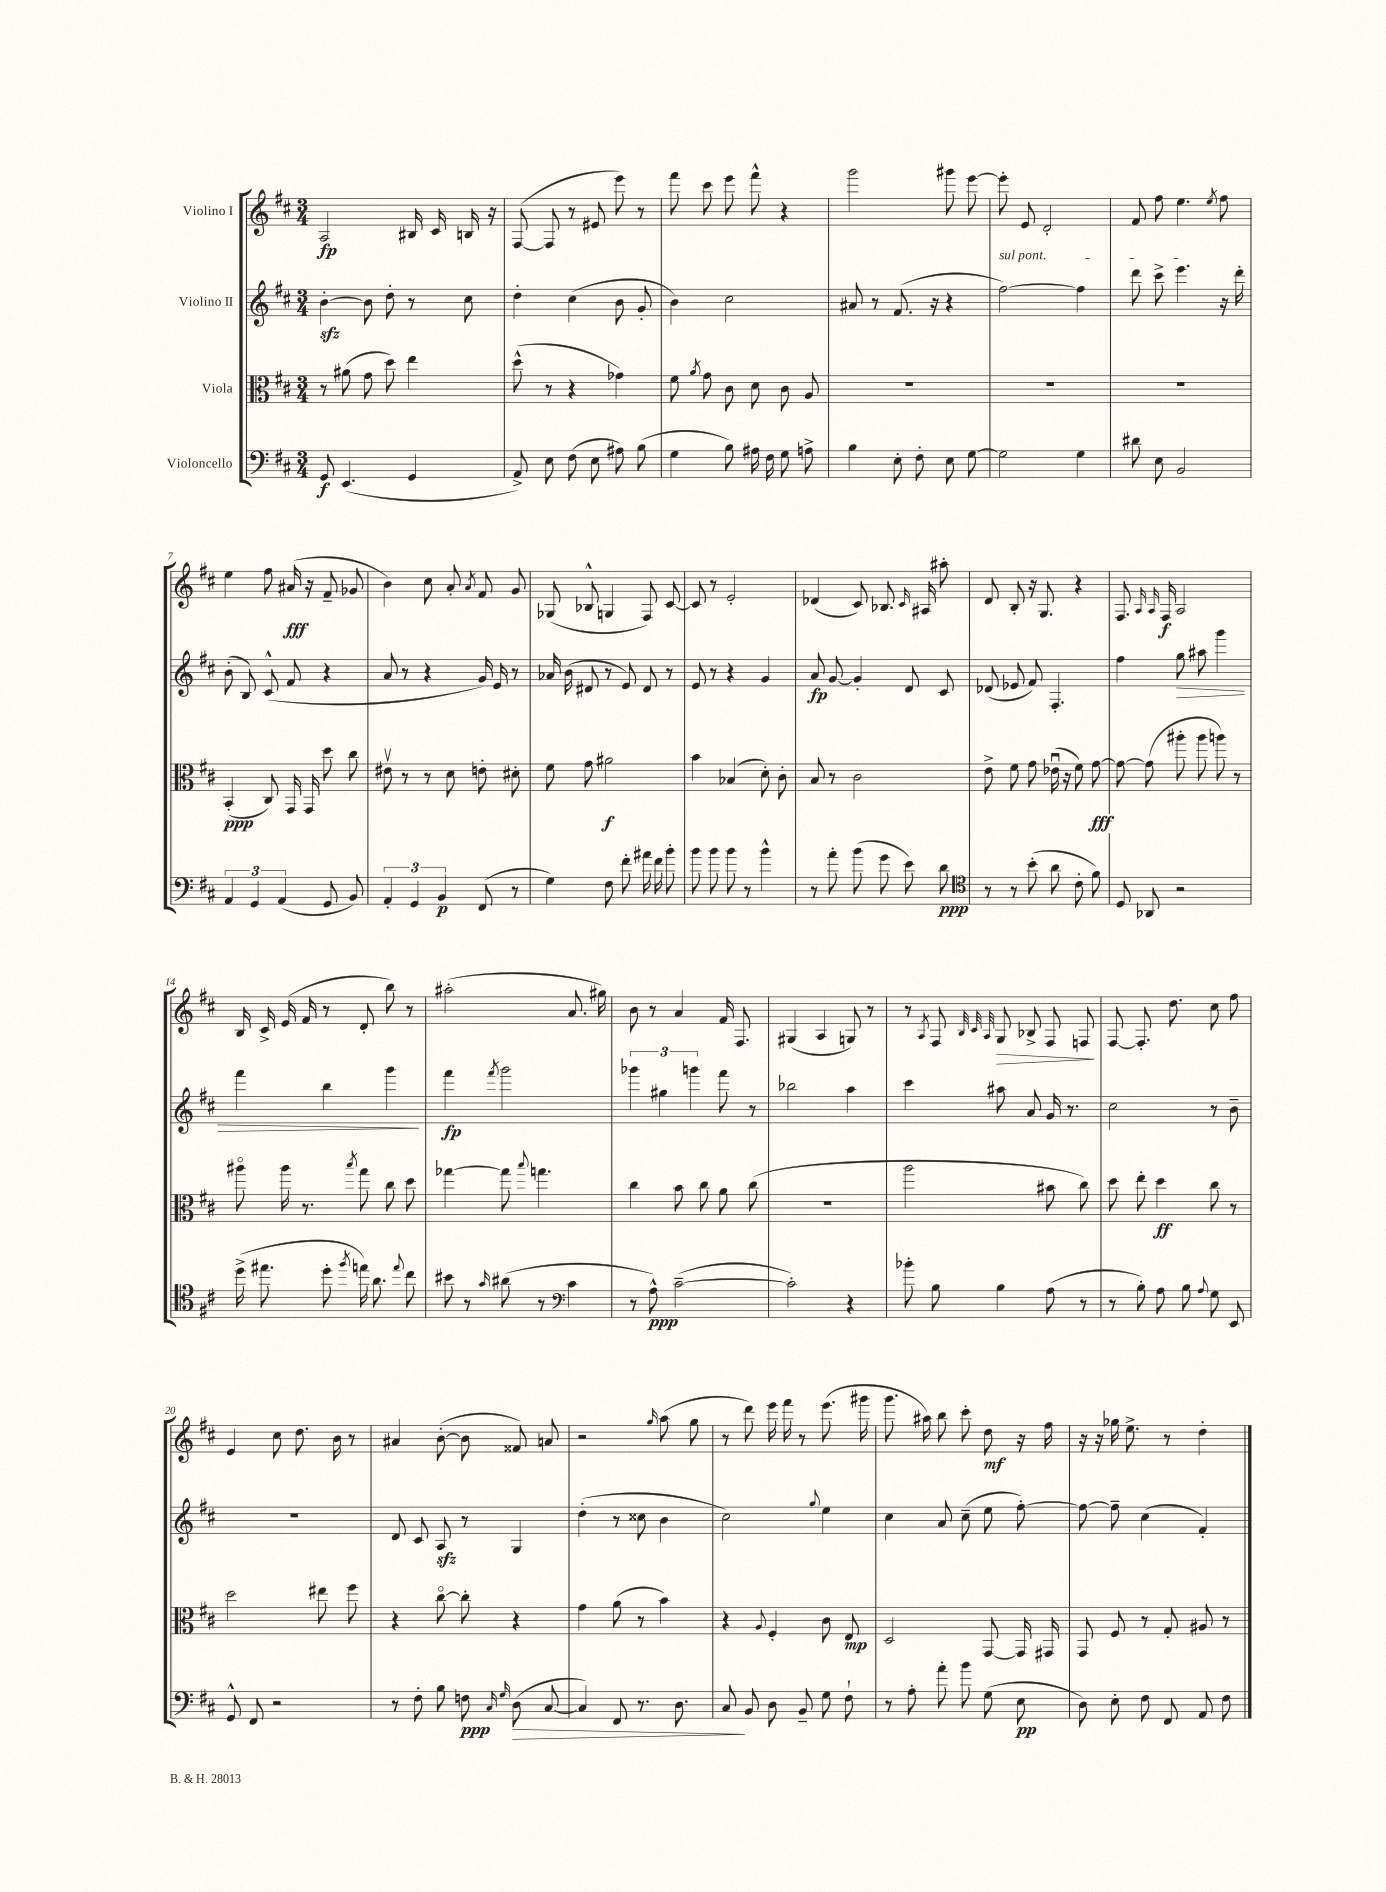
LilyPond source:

<<
\new StaffGroup <<
\new Staff = "s0" \with { instrumentName = "Violino I" } {
    \clef treble \key d \major \numericTimeSignature \time 3/4
    \autoBeamOff a2\fp bis16 cis'16 b16 r16 |
    fis8~( fis8 r8 eis'8 e'''8) r8 |
    fis'''8 cis'''8 e'''8 fis'''8-^ r4 |
    g'''2 gis'''8 e'''8~ |
    e'''8-. e'8 d'2-. |
    fis'8 fis''8 e''4. \acciaccatura { e''8 } fis''8 |
    e''4 fis''8 ais'16\fff( r16 fis'8-- ges'8 |
    b'4) cis''8 a'8-. \acciaccatura { a'8 } fis'8 g'8 |
    ges8( bes8-^ g4 fis8) cis'8~ |
    cis'8 r8 e'2-. |
    des'4( cis'8) bes8. \grace { cis'16 } ais16 ais''8-. |
    d'8 b8-. r16 g8. r4 |
    fis8. \grace { a16 a16 } fis16\f a2 |
    b16 cis'16-> e'16( fis'16 r8 d'8-. b''8) r8 |
    ais''2-.( a'8. gis''16) |
    b'8 r8 a'4 fis'16 fis8. |
    gis4( a4 g8) r8 |
    r8 \acciaccatura { a8 } fis8 \grace { b32 cis'32 a32 } g8\> bes8-> fis8 f8\! |
    fis8~ fis8.-. d''8. cis''8 fis''8 |
    e'4 cis''8 d''8. b'16 r8 |
    ais'4 b'8~-.( b'8 fisis'8) a'8 |
    r2 \grace { g''16 } a''8( g''8 |
    r8 d'''8) e'''16 fis'''16 r8 e'''8.( gis'''16 |
    g'''8. ais''16) b''8 cis'''8-. d''8\mf r16 fis''16 |
    r16 r16 ges''16 e''8.-> r8 d''4-. \bar "|." |
}
\new Staff = "s1" \with { instrumentName = "Violino II" } {
    \clef treble \key d \major \numericTimeSignature \time 3/4
    \autoBeamOff b'4~-.\sfz b'8 d''8-. r8 cis''8 |
    d''4-. cis''4( b'8 g'8-. |
    b'4) cis''2 |
    ais'8 r8 fis'8.( r16 r4 |
    \once \override TextSpanner.bound-details.left.text = \markup { \italic "sul pont." } fis''2~\startTextSpan) fis''4 |
    d'''8 cis'''8-> e'''4.\stopTextSpan r16 d'''16-. |
    b'8-.( b8) cis'8-^( fis'8 r4 |
    a'8 r8 r4 g'16) e'16 r8 |
    aes'16 b'16( dis'8 r8 e'8) dis'8 r8 |
    e'8 r8 r4 g'4 |
    a'8\fp g'8~ g'4-. d'8 cis'8 |
    des'8( ees'8 fis'8) fis4.-. |
    fis''4 g''8\> ais''8 g'''4 |
    fis'''4 b''4 g'''4\! |
    fis'''4\fp \acciaccatura { fis'''8 } g'''2 |
    \tuplet 3/2 { ges'''4 gis''4 g'''4 } fis'''8 r8 |
    bes''2 a''4 |
    cis'''4 ais''8 a'8 g'16 r8. |
    cis''2 r8 b'8-- |
    R2. |
    d'8 cis'8 a8\sfz r8 g4 |
    d''4-.( r8 cisis''8 b'4 |
    cis''2) \appoggiatura { g''8 } e''4 |
    cis''4 a'8 cis''8--( e''8 fis''8~-.) |
    fis''8~ fis''8-- cis''4( fis'4-.) \bar "|." |
}
\new Staff = "s2" \with { instrumentName = "Viola" } {
    \clef alto \key d \major \numericTimeSignature \time 3/4
    \autoBeamOff r8 ais'8( g'8 d''8) e''4 |
    d''8-^( r8 r4 ges'4) |
    fis'8 \acciaccatura { a'8 } g'8 cis'8 d'8 cis'8 a8 |
    R2. |
    R2. |
    R2. |
    b,4-.\ppp( cis8) g,16 g,16 d''8 cis''8 |
    eis'8\upbow r8 r8 d'8 e'8-. dis'8-. |
    fis'8 g'8 ais'2\f |
    b'4 bes4( d'8-.) cis'8-. |
    b8 r8 cis'2 |
    e'8-> fis'8 g'8 ees'16\downbow( r16 fis'8) g'8~\fff |
    g'8~ g'8( ais''8-. ais''8 a''8) r8 |
    ais''8\flageolet ais''16 r8. \acciaccatura { b''8 } g''8 cis''8 d''8 |
    ges''4~ ges''8 \appoggiatura { b''8 } g''4. |
    cis''4 b'8 cis''8 a'8 cis''8( |
    R2. |
    a''2 bis'8 cis''8) |
    d''8 e''8-. d''4\ff cis''8 r8 |
    d''2 eis''8 fis''8 |
    r4 cis''8~\flageolet cis''8-. r4 |
    g'4 a'8( r8 b'4) |
    r4 \appoggiatura { a8 } fis4-. cis'8 e8\mp |
    d2 g,8~ g,16 gis,16 |
    g,8 fis8 r8 g8-. ais8 r8 \bar "|." |
}
\new Staff = "s3" \with { instrumentName = "Violoncello" } {
    \clef bass \key d \major \numericTimeSignature \time 3/4
    \autoBeamOff g,8\f e,4.( g,4 |
    a,8->) e8 fis8( e8 ais8) b8( |
    g4 b8) ais16 fis16 g8 a8-> |
    b4 e8-. fis8-. e8 g8~ |
    g2 g4 |
    dis'8 e8 b,2 |
    \tuplet 3/2 { a,4 g,4 a,4( } g,8 b,8) |
    \tuplet 3/2 { a,4-. g,4 b,4\p } fis,8( r8 |
    g4) fis8 fis'8-. ais'16 fis'16 b'8-. |
    b'8 b'8 b'8 r8 b'4-^ |
    r8 a'8-. b'8( g'8 e'8) d'8\ppp |
    \clef tenor r8 r8 b'8-.( a'8 cis'8-. fis'8) |
    d8 aes,8 r2 |
    d''16->( eis''8. d''8-. \acciaccatura { fis''8 } e''16) a'8. \appoggiatura { e''8 } cis''8 |
    bis'8 r8 \grace { g'16 } ais'8( r8 \clef bass cis'4 |
    r8 a8-^\ppp) cis'2~--( |
    cis'2-.) r4 |
    bes'8-. b8 b4 a8( r8 |
    r8 b8-.) a8 b8 \appoggiatura { a8 } g8 e,8 |
    g,8-^ fis,8 r2 |
    r8 fis8-. b8 f8\ppp \grace { cis16 g16 } d8\>( cis8~ |
    cis4) fis,8 r8. d8. |
    cis8\! b,8 d8 b,8-- g8 fis8-! |
    r8 a8-. a'8-. b'8 g8( e8\pp |
    d8) e8-. fis8 fis,8 a,8 fis8 \bar "|." |
}
>>
>>
